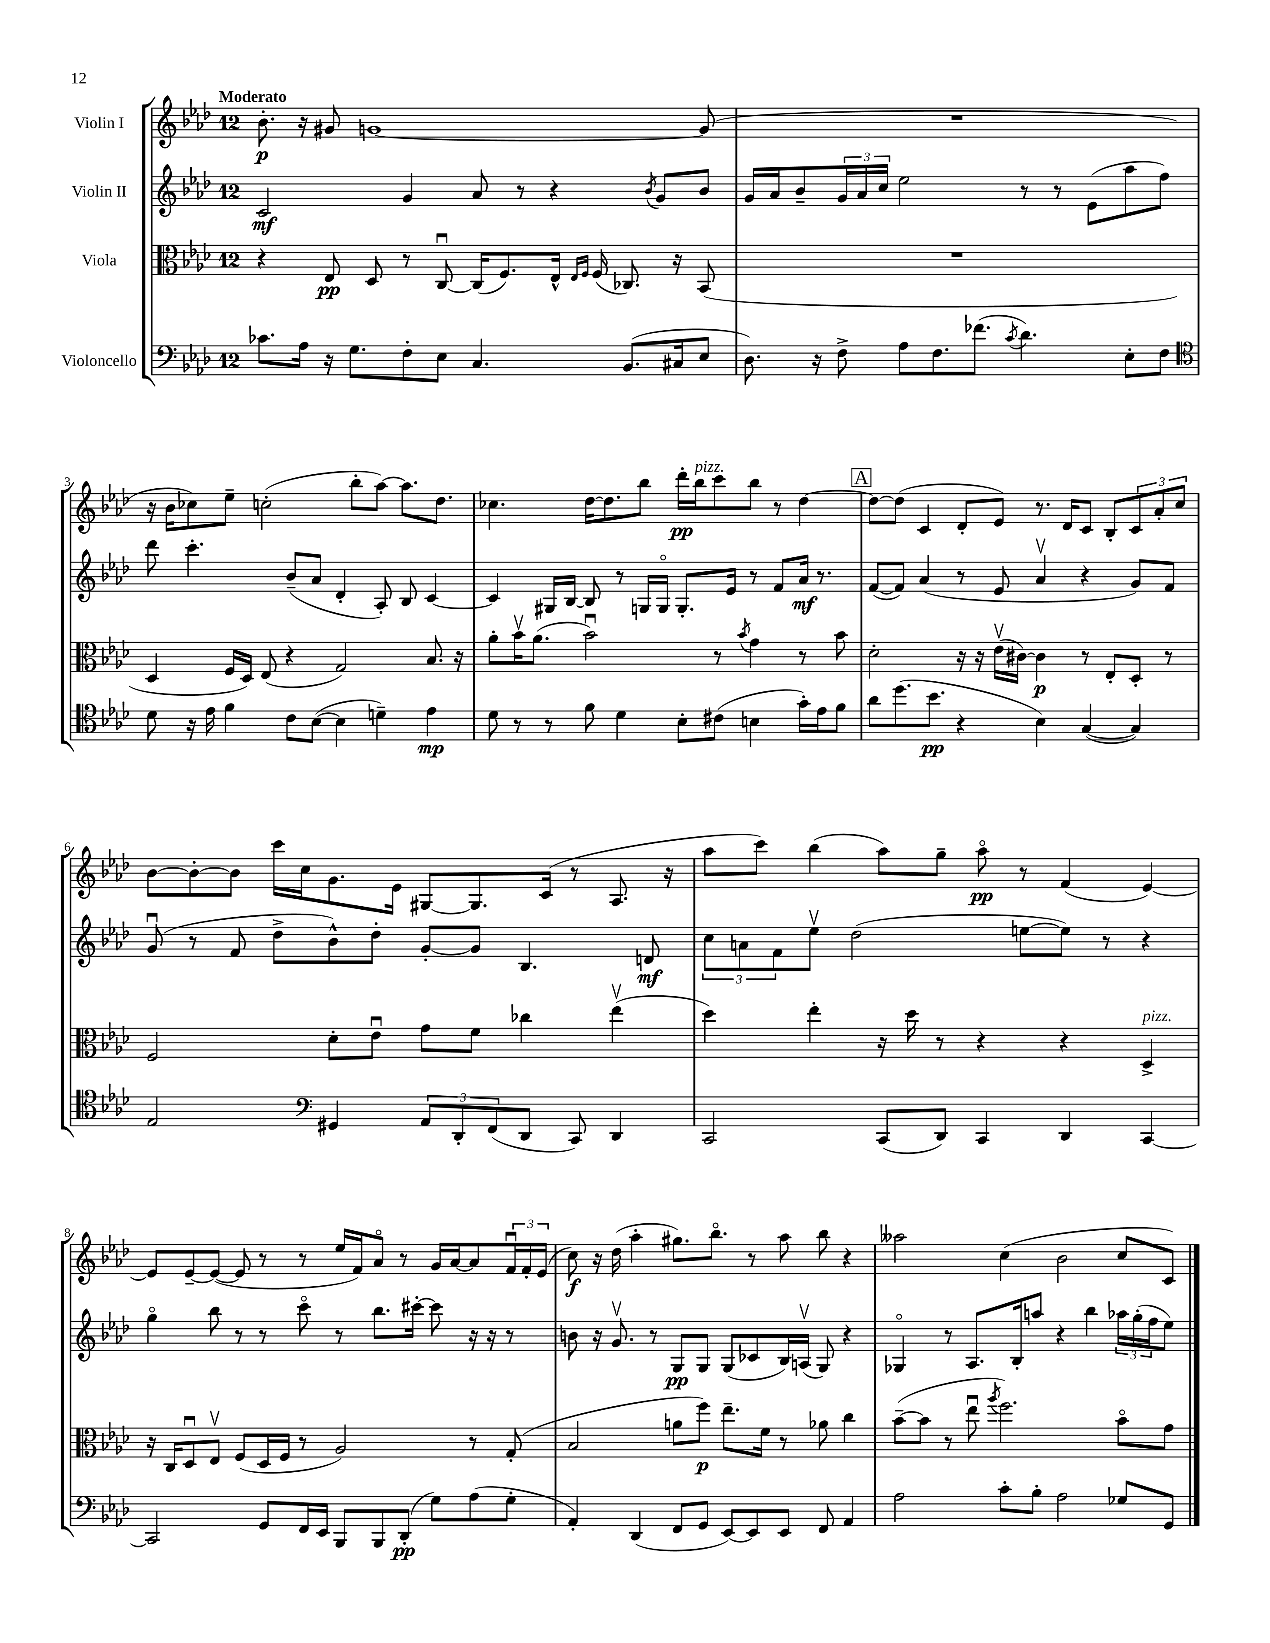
<<
\new StaffGroup <<
\new Staff = "s0" \with { instrumentName = "Violin I" } {
    \clef treble \key aes \major \once \override Staff.TimeSignature.style = #'single-digit \time 12/8 \tempo "Moderato"
    bes'8.-.\p r16 gis'8 g'1~ g'8( |
    R1. |
    r16 bes'16 ces''8) ees''8-- c''2-.( bes''8-. aes''8~) aes''8. des''8. |
    ces''4. des''16~ des''8. bes''8 des'''16-.\pp bes''16^\markup { \italic "pizz." } c'''8 bes''8 r8 des''4~ |
    \mark \markup { \box "A" } des''8~ des''8( c'4 des'8-. ees'8) r8. des'16 c'8 bes8-. \tuplet 3/2 { c'8 aes'8-. c''8 } |
    bes'8~ bes'8~-. bes'8 c'''16 c''16 g'8. ees'16 gis8~ gis8. c'16( r8 aes8. r16 |
    aes''8 c'''8) bes''4( aes''8) g''8-- aes''8\flageolet\pp r8 f'4( ees'4~) |
    ees'8 ees'8~-- ees'8~( ees'8 r8 r8 ees''16 f'16) aes'8\flageolet r8 g'16 aes'16~ aes'8 \tuplet 3/2 { f'16\downbow f'16-. ees'16( } |
    c''8\f) r16 des''16( aes''4-. gis''8.) bes''8.\flageolet r8 aes''8 bes''8 r4 |
    aeses''2 c''4( bes'2 c''8 c'8) \bar "|." |
}
\new Staff = "s1" \with { instrumentName = "Violin II" } {
    \clef treble \key aes \major \once \override Staff.TimeSignature.style = #'single-digit \time 12/8
    c'2\mf g'4 aes'8 r8 r4 \acciaccatura { bes'8 } g'8 bes'8 |
    g'16 aes'16 bes'8-- \tuplet 3/2 { g'16 aes'16 c''16 } ees''2 r8 r8 ees'8( aes''8 f''8) |
    des'''8 c'''4.-. bes'8--( aes'8 des'4-. aes8-.) bes8 c'4~ |
    c'4 gis16 bes16~ bes8 r8 g16 g16\flageolet g8.-. ees'16 r8 f'8 aes'16\mf r8. |
    \mark \markup { \box "A" } f'8~( f'8) aes'4( r8 ees'8 aes'4\upbow r4 g'8) f'8 |
    g'8\downbow( r8 f'8 des''8-> bes'8-^) des''8-. g'8~-. g'8 bes4. d'8\mf |
    \tuplet 3/2 { c''8 a'8 f'8 } ees''8\upbow des''2( e''8~ e''8) r8 r4 |
    g''4\flageolet bes''8 r8 r8 c'''8\flageolet r8 bes''8. cis'''16~-. cis'''8 r16 r16 r8 |
    b'8 r16 g'8.\upbow r8 g8\pp g8 g8( ces'8 bes16) a16\upbow( g8) r4 |
    ges4\flageolet r8 aes8. bes16-. a''8 r4 bes''4 \tuplet 3/2 { aes''16 g''16-.( f''16 } ees''8) \bar "|." |
}
\new Staff = "s2" \with { instrumentName = "Viola" } {
    \clef alto \key aes \major \once \override Staff.TimeSignature.style = #'single-digit \time 12/8
    r4 ees8\pp des8 r8 c8~\downbow c16( f8.) ees16-^ \grace { ees16 f16 } f16( ces8.) r16 bes,8( |
    R1. |
    des4 f16 des16) ees8( r4 g2) bes8. r16 |
    aes'8-. bes'16\upbow aes'8.( bes'2\downbow) r8 \acciaccatura { bes'8 } g'4 r8 bes'8 |
    \mark \markup { \box "A" } des'2-. r16 r16 ees'16\upbow( cis'16~) cis'4\p r8 ees8-. des8-. r8 |
    f2 des'8-. ees'8\downbow g'8 f'8 ces''4 ees''4\upbow( |
    des''4) ees''4-. r16 des''16 r8 r4 r4 des4->^\markup { \italic "pizz." } |
    r16 c16 des8\downbow ees8\upbow f8( des16 f16 r8 aes2) r8 g8-.( |
    bes2 a'8 f''8\p) ees''8.-- f'16 r8 aes'8 c''4 |
    bes'8~--( bes'8 r8 ees''8\downbow \acciaccatura { aes''8 } f''2.) bes'8\flageolet g'8 \bar "|." |
}
\new Staff = "s3" \with { instrumentName = "Violoncello" } {
    \clef bass \key aes \major \once \override Staff.TimeSignature.style = #'single-digit \time 12/8
    ces'8. aes16 r16 g8. f8-. ees8 c4. bes,8.( cis16 ees8 |
    des8.) r16 f8-> aes8 f8. fes'8.( \acciaccatura { c'8 } des'4.) ees8-. f8 |
    \clef tenor des'8 r16 ees'16 f'4 c'8 bes8~( bes4 d'4--) ees'4\mp |
    des'8 r8 r8 f'8 des'4 bes8-. cis'8( b4 g'16-.) ees'16 f'8 |
    \mark \markup { \box "A" } aes'8 des''8.( bes'8.\pp r4 bes4) g4~( g4) |
    ees2 \clef bass gis,4 \tuplet 3/2 { aes,8 des,8-. f,8( } des,8 c,8) des,4 |
    c,2 c,8( des,8) c,4 des,4 c,4~ |
    c,2 g,8 f,16 ees,16 bes,,8 bes,,8 des,8-.\pp( g8) aes8( g8-. |
    aes,4-.) des,4( f,8 g,8 ees,8~) ees,8 ees,8 f,8 aes,4 |
    aes2 c'8-. bes8-. aes2 ges8 g,8 \bar "|." |
}
>>
>>
